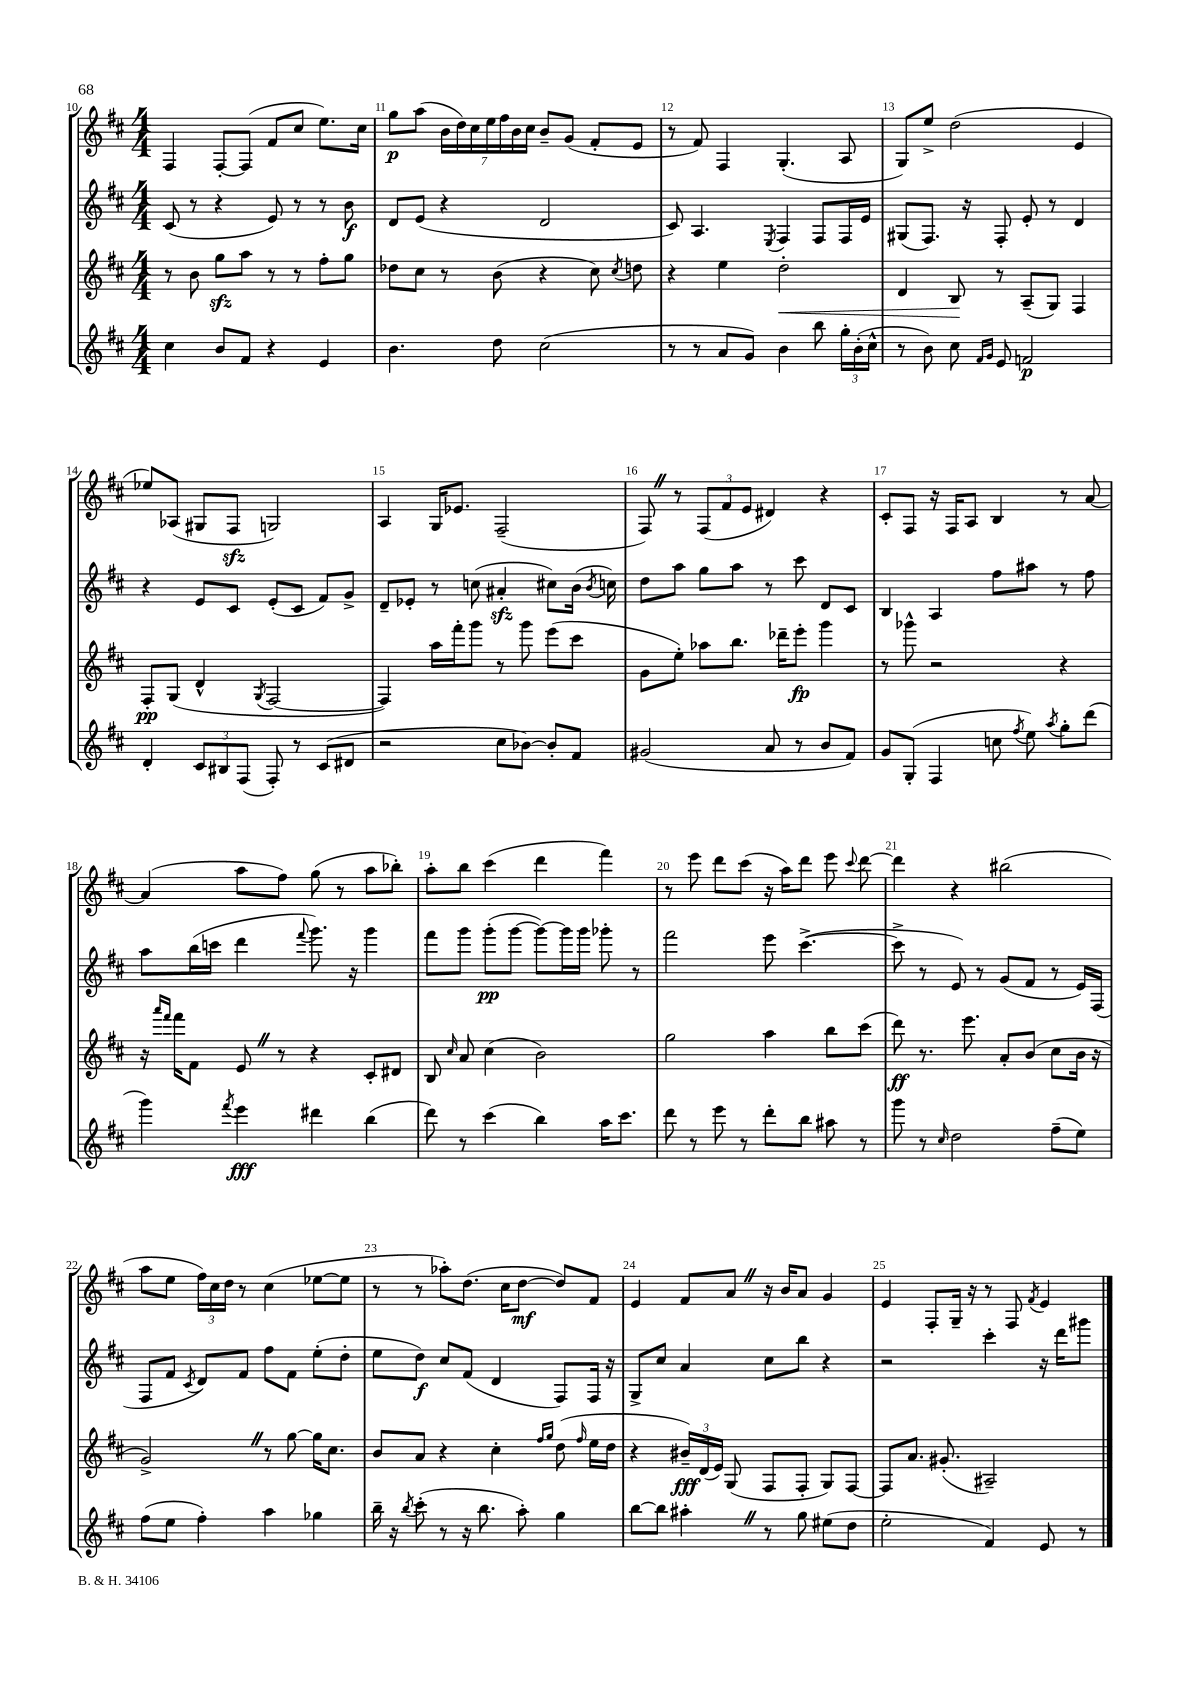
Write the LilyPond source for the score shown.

<<
\new StaffGroup <<
\new Staff = "s0" {
    \clef treble \key d \major \numericTimeSignature \time 4/4
    \autoBeamOff fis4 fis8[~-. fis8]( fis'8[ cis''8] e''8.[) cis''16] |
    g''8[\p a''8]( \tuplet 7/4 { b'16[ d''16) cis''16 e''16 fis''16 b'16 cis''16] } b'8[-- g'8]( fis'8[-. e'8] |
    r8 fis'8) fis4 g4.-.( a8 |
    g8[) e''8]-> d''2( e'4 |
    ees''8[) aes8]( gis8[ fis8]\sfz g2) |
    a4 g16[ ees'8.] fis2--( |
    fis8) \once \override BreathingSign.text = \markup { \musicglyph "scripts.caesura.straight" } \breathe r8 \tuplet 3/2 { fis8[( fis'8 e'8] } dis'4) r4 |
    cis'8[-. fis8] r16 fis16[ a8] b4 r8 a'8~ |
    a'4( a''8[ fis''8]) g''8( r8 a''8[ bes''8]-.) |
    a''8[-. b''8] cis'''4( d'''4 fis'''4) |
    r8 e'''8 d'''8[ cis'''8]( r16 a''16[) d'''8] e'''8 \appoggiatura { cis'''8 } d'''8~ |
    d'''4 r4 bis''2( |
    a''8[ e''8] \tuplet 3/2 { fis''16[) cis''16 d''16] } r8 cis''4( ees''8[~ ees''8] |
    r8 r8 aes''8[-.) d''8.]( cis''16[ d''8]~\mf d''8[) fis'8] |
    e'4 fis'8[ a'8] \once \override BreathingSign.text = \markup { \musicglyph "scripts.caesura.straight" } \breathe r16 b'16[ a'8] g'4 |
    e'4 fis8[-. g16]-- r16 r8 fis8 \acciaccatura { fis'8 } e'4 \bar "|." |
}
\new Staff = "s1" {
    \clef treble \key d \major \numericTimeSignature \time 4/4
    \autoBeamOff cis'8( r8 r4 e'8) r8 r8 b'8\f |
    d'8[ e'8]( r4 d'2 |
    cis'8) a4. \acciaccatura { e8 } fis4 fis8[ fis16 e'16] |
    gis8[( fis8.]) r16 fis8-. e'8-. r8 d'4 |
    r4 e'8[ cis'8] e'8[-.( cis'8] fis'8[) g'8]-> |
    d'8[-- ees'8]-. r8 c''8( ais'4-.\sfz cis''8[) b'16]( \acciaccatura { b'8 } c''16) |
    d''8[ a''8] g''8[ a''8] r8 cis'''8 d'8[ cis'8] |
    b4 a4 fis''8[ ais''8] r8 fis''8 |
    a''8[ b''16( c'''16] d'''4 \appoggiatura { fis'''8 } g'''8.) r16 g'''4 |
    fis'''8[ g'''8] g'''8[-.\pp( g'''8]~ g'''8[~) g'''16 g'''16] ges'''8-. r8 |
    fis'''2 e'''8 cis'''4.~->( |
    cis'''8-> r8 e'8) r8 g'8[( fis'8] r8 e'16[) fis16]( |
    fis8[ fis'8] \acciaccatura { cis'8 } d'8[) fis'8] fis''8[ fis'8] e''8[-.( d''8]-. |
    e''8[ d''8]\f) cis''8[ fis'8]( d'4 fis8[) fis16] r16 |
    g8[-> cis''8] a'4 cis''8[ b''8] r4 |
    r2 cis'''4-. r16 d'''16[ gis'''8] \bar "|." |
}
\new Staff = "s2" {
    \clef treble \key d \major \numericTimeSignature \time 4/4
    \autoBeamOff r8 b'8 g''8[\sfz a''8] r8 r8 fis''8[-. g''8] |
    des''8[ cis''8] r8 b'8( r4 cis''8) \acciaccatura { cis''8 } d''8 |
    r4 e''4 d''2-.\< |
    d'4 b8\! r8 a8[--( g8]) fis4 |
    fis8[-.\pp g8]( d'4-^ \acciaccatura { g8 } fis2~ |
    fis4) a''16[ fis'''16-. g'''8] r8 g'''8 e'''8[( cis'''8] |
    g'8[ e''8]-.) aes''8[ b''8.] des'''16[-- e'''8]-.\fp g'''4 |
    r8 ges'''8-^ r2 r4 |
    r16 \grace { a'''16[ fis'''16] } fis'''16[ fis'8] e'8 \once \override BreathingSign.text = \markup { \musicglyph "scripts.caesura.straight" } \breathe r8 r4 cis'8[-. dis'8] |
    b8 \grace { cis''16 } a'8 cis''4( b'2) |
    g''2 a''4 b''8[ cis'''8]( |
    d'''8\ff) r8. e'''8. a'8[-. b'8]( cis''8[ b'16] r16 |
    g'2->) \once \override BreathingSign.text = \markup { \musicglyph "scripts.caesura.straight" } \breathe r8 g''8~ g''16[ cis''8.] |
    b'8[ a'8] r4 cis''4-. \grace { fis''16[ g''16] } d''8( \grace { fis''16 } e''16[ d''16] |
    r4 \tuplet 3/2 { bis'16[--\fff) d'16( e'16]) } g8( fis8[ fis8]-. g8[) fis8]~ |
    fis8[ a'8.] gis'8.-.( ais2--) \bar "|." |
}
\new Staff = "s3" {
    \clef treble \key d \major \numericTimeSignature \time 4/4
    \autoBeamOff cis''4 b'8[ fis'8] r4 e'4 |
    b'4. d''8 cis''2( |
    r8 r8 a'8[ g'8]) b'4 b''8 \tuplet 3/2 { g''16[-. b'16-.( cis''16]-^ } |
    r8 b'8) cis''8 \grace { fis'16[ g'16] } e'8 f'2\p |
    d'4-. \tuplet 3/2 { cis'8[ bis8 fis8]( } fis8-.) r8 cis'8[( dis'8] |
    r2 cis''8[ bes'8]~) bes'8[-. fis'8] |
    gis'2( a'8 r8 b'8[ fis'8]) |
    g'8[ g8]-.( fis4 c''8 \acciaccatura { fis''8 } e''8) \acciaccatura { a''8 } g''8[-. d'''8]( |
    g'''4) \acciaccatura { fis'''8 } e'''4\fff dis'''4 b''4( |
    d'''8) r8 cis'''4( b''4) a''16[ cis'''8.] |
    d'''8 r8 e'''8 r8 d'''8[-. b''8] ais''8 r8 |
    g'''8 r8 \grace { cis''16 } d''2 fis''8[--( e''8]) |
    fis''8[( e''8] fis''4-.) a''4 ges''4 |
    b''16-- r16 \acciaccatura { b''8 } cis'''8-.( r8 r16 b''8. a''8-.) g''4 |
    b''8[~ b''8] ais''4-. \once \override BreathingSign.text = \markup { \musicglyph "scripts.caesura.straight" } \breathe r8 g''8 eis''8[( d''8] |
    e''2-. fis'4) e'8 r8 \bar "|." |
}
>>
>>
\layout { \context { \Score currentBarNumber = #10 \override BarNumber.break-visibility = ##(#f #t #t) barNumberVisibility = #all-bar-numbers-visible } }
